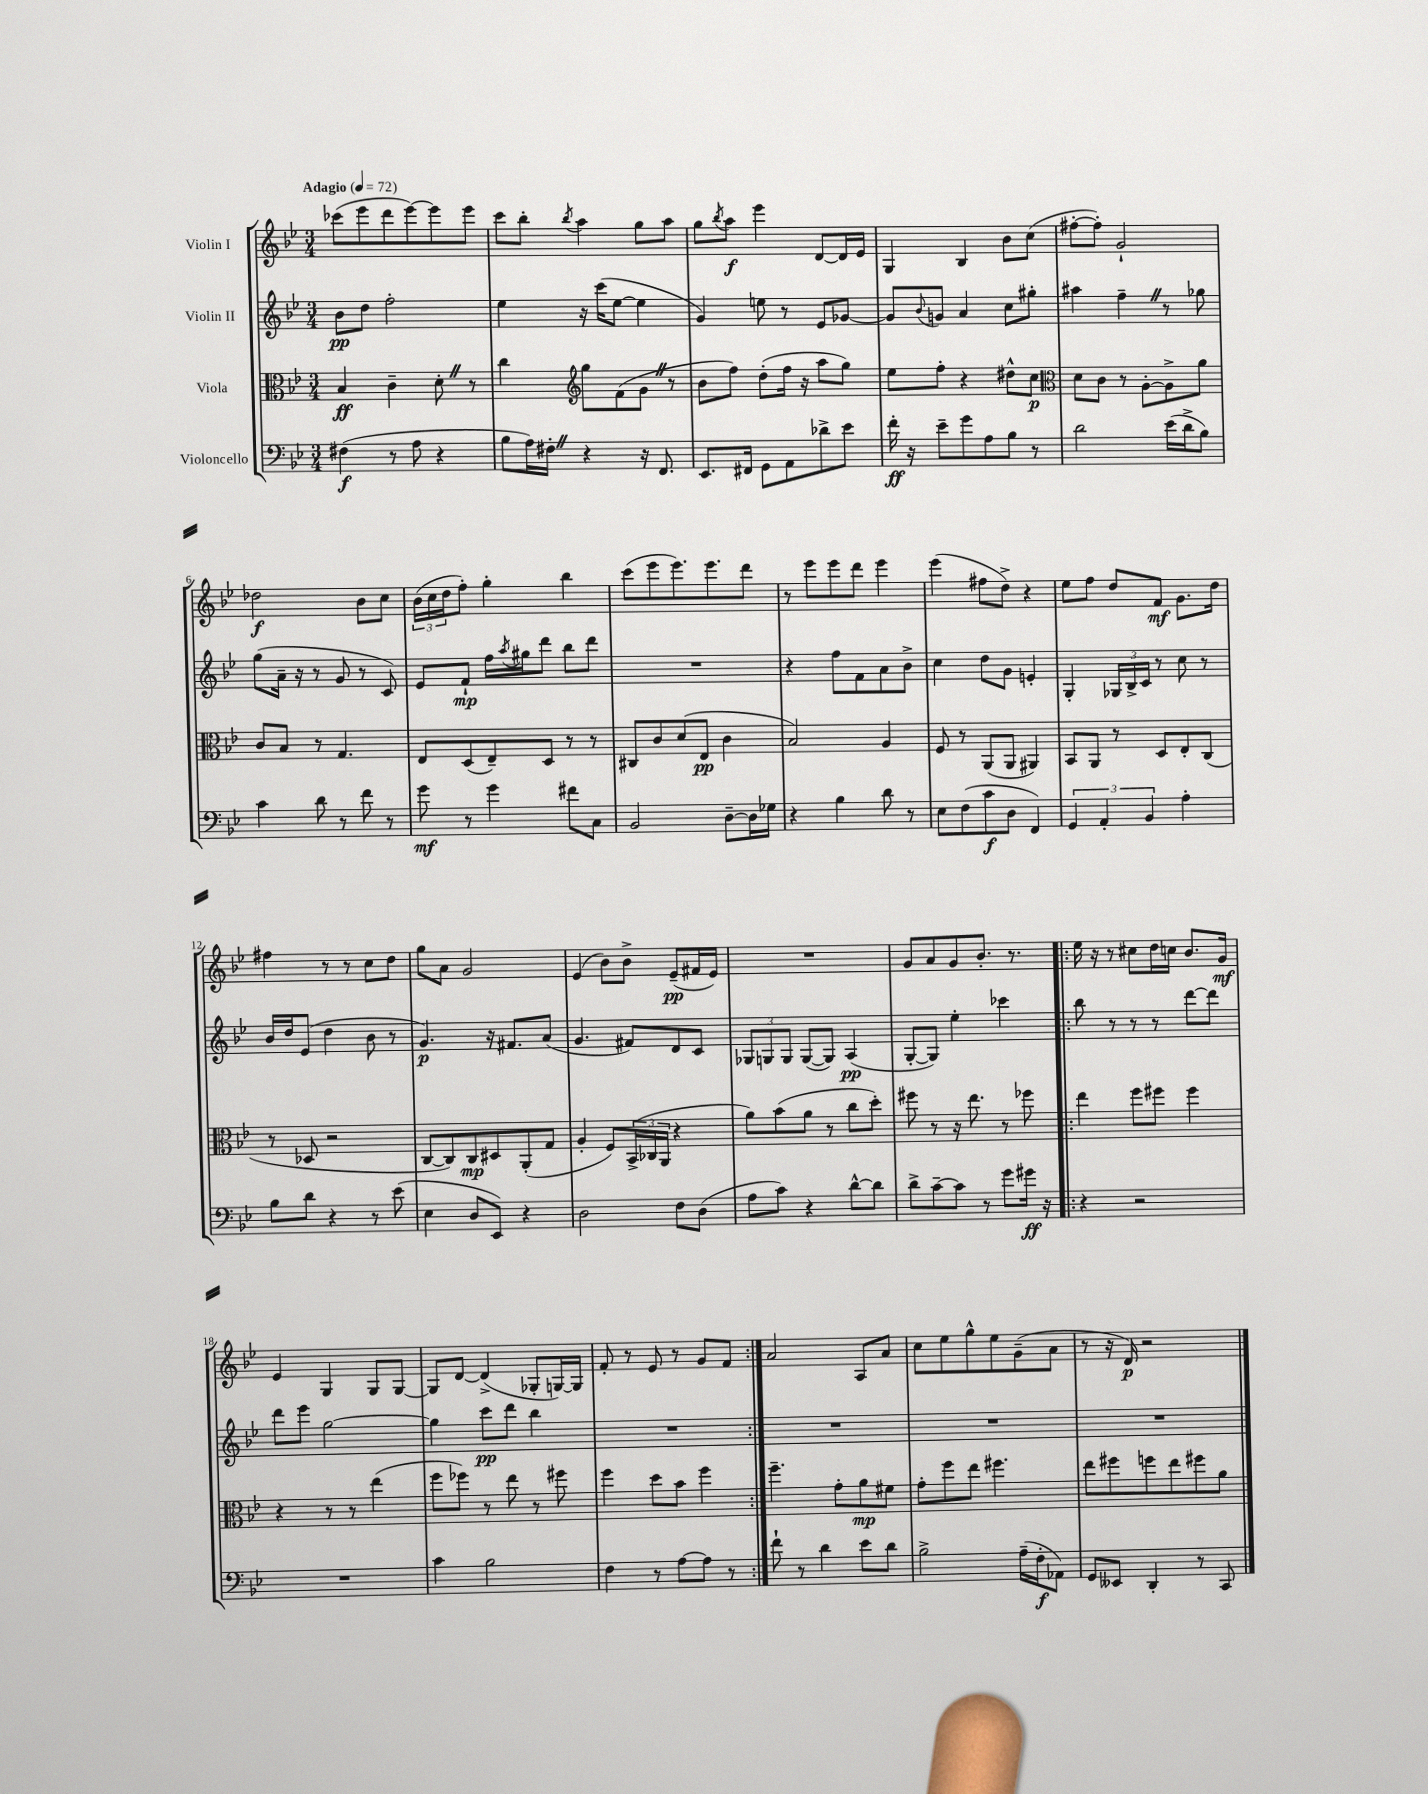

**kern	**kern	**kern	**kern
*staff4	*staff3	*staff2	*staff1
*clefF4	*clefC3	*clefG2	*clefG2
*k[b-e-]	*k[b-e-]	*k[b-e-]	*k[b-e-]
*M3/4	*M3/4	*M3/4	*M3/4
*MM72	*MM72	*MM72	*MM72
(4F#	4B-	8b-	(8ccc-
.	.	8dd	8eee-
8r	4c~	2ff'	8ddd
8A	.	.	[8eee-)
4r	8d'	.	8eee-]
.	8r	.	8eee-
=	=	=	=
8B-	4cc	4ee-	8ccc
16A)	.	.	8bb-'
16F#'	.	.	.
*	*clefG2	*	*
.	.	.	8qbb-
4r	8gg	16r	4aa
.	.	(16ccc	.
.	(8f	[8ee-	.
16r	8g	4ee-]	8gg
8.FF	.	.	.
.	8r	.	8aa
=	=	=	=
8.EE-	8b-	4g)	8gg
.	.	.	8qbb-
.	8ff)	.	8aa
16FF#	.	.	.
8GG	(8dd'	8ee	4eee-
8AA	16ff	8r	.
.	16r	.	.
8d-^	8aa	8e-	[8d
8e-	8gg)	[8g-	16d]
.	.	.	16e-
=	=	=	=
16f'	8ee-	8g-]	4G
16r	.	.	.
.	.	8qqb-	.
8e-~	8ff'	8g	.
8g	4r	4a	4B-
8A	.	.	.
8B-	8dd#^^	8cc	8b-
8r	8cc	8gg#'	(8cc
=	=	=	=
*	*clefC3	*	*
2d	8d	4aa#	[8ff#'
.	8c	.	8ff#'])
.	8r	4ff~	2g`
.	[8A'	.	.
(16e-	8A^]	8r	.
16d^	.	.	.
8B-)	8a	8gg-	.
=	=	=	=
4c	8c	(8gg	2dd-
.	8B-	16a~	.
.	.	16r	.
8d	8r	8r	.
8r	4.G	8g	.
8f	.	8r	8b-
8r	.	8c)	8cc
=	=	=	=
8g	8E-	8e-	(24b-
.	.	.	24cc
.	.	.	24dd
8r	(8D	8f`	8ff')
4g	8E-~)	16ff	4gg'
.	.	8qaa	.
.	.	16gg#	.
.	8D	8ddd	.
8f#	8r	8bb-	4bb-
8C	8r	8ddd	.
=	=	=	=
2BB-	8C#	2.r	(8ccc
.	8c	.	8eee-
.	(8d	.	8.eee-)
.	8E-	.	.
.	.	.	8.eee-
[8D~	4c	.	.
16D]	.	.	8ddd
16G-	.	.	.
=	=	=	=
4r	2B-)	4r	8r
.	.	.	8eee-
4B-	.	8ff	8eee-
.	.	8f	8ddd
8d	4A	8a	4eee-
8r	.	8b-^	.
=	=	=	=
8E-	8F	4cc	(4eee-
(8F	8r	.	.
8c	(8AA	8dd	8ff#
8D	8AA	8g	8dd^)
4FF)	4AA#)	4e'	4r
=	=	=	=
6GG	8BB-	4G'	8ee-
.	8AA	.	8ff
6AA'	.	.	.
.	8r	24G-	8dd
.	.	24B-^	.
6BB-	.	24c	.
.	8D	8r	8f
4A'	8E-'	8cc	8.g
.	(8C	8r	.
.	.	.	16dd
=	=	=	=
8B-	8r	16b-	4ff#
.	.	16dd	.
8d	8D-	(8e-	.
4r	2r	4dd	8r
.	.	.	8r
8r	.	8b-	8cc
(8e-	.	8r	8dd
=	=	=	=
4E-	[8C	4.g)	8gg
.	8C])	.	8a
8D	8C	.	2g
8EE-)	8D#	16r	.
.	.	8.f#	.
4r	(8AA'	.	.
.	8G	(8a	.
=	=	=	=
2D	4A'	4.g	(4e-
.	8F)	.	8b-)
.	(24BB-^	8f#)	8b-^
.	24C-	.	.
.	24AA	.	.
8F	4r	8d	(8e-~
(8D	.	8c	16f#
.	.	.	16e-)
=	=	=	=
8A	8a)	12G-	2.r
.	.	12G	.
8c)	(8b-	.	.
.	.	12G	.
4r	8a	([8G	.
.	8r	8G])	.
[8d^^	8cc	(4A	.
8d]	8dd')	.	.
=	=	=	=
8d^	8ff#	[8G'	8g
[8c~	8r	8G])	8a
8c]	16r	4ee-'	8g
.	8.ee-	.	.
8r	.	.	8.b-'
8g	8r	4ccc-	.
.	.	.	8.r
16g#	8ff-	.	.
16r	.	.	.
=!|:	=!|:	=!|:	=!|:
4r	4ee-	8bb-	16ee-
.	.	.	16r
.	.	8r	8r
2r	8ff	8r	8cc#
.	8ff#	8r	16dd
.	.	.	16cc
.	4ff#	[8ddd	8.b-
.	.	8ddd]	.
.	.	.	16g
=	=	=	=
2.r	4r	8ddd	4e-
.	.	8eee-	.
.	8r	[2gg	4G
.	8r	.	.
.	(4ee-	.	8G
.	.	.	[8G
=	=	=	=
4c	8ff	4gg]	8G]
.	8ff-)	.	[8d
2B-	8r	8ccc	(4d^]
.	8ee-	8ddd	.
.	8r	4bb-	8G-'
.	8ff#	.	[16G)
.	.	.	16G]
=	=	=	=
4F	4ff	2.r	8f'
.	.	.	8r
8r	8dd	.	8e-
[8A	8b-	.	8r
8A]	4ff	.	8g
8r	.	.	8f
=:|!	=:|!	=:|!	=:|!
8f`	4.ff~	2.r	2a
8r	.	.	.
4d	.	.	.
.	8g'	.	.
8e-	8a	.	8A
8d	8f#	.	8a
=	=	=	=
2B-^	8g'	2.r	8cc
.	8ff	.	8ee-
.	8ee-	.	8gg^^
.	4.ff#	.	8ee-
(16A~	.	.	(8g~
16F'	.	.	.
8AA-)	.	.	8a
=	=	=	=
8GG	8ee-	2.r	8r
8EE--	8ff#	.	16r
.	.	.	16d)
4DD'	8ff	.	2r
.	8ee-	.	.
8r	8ff#	.	.
8CC	8a	.	.
==	==	==	==
*-	*-	*-	*-
